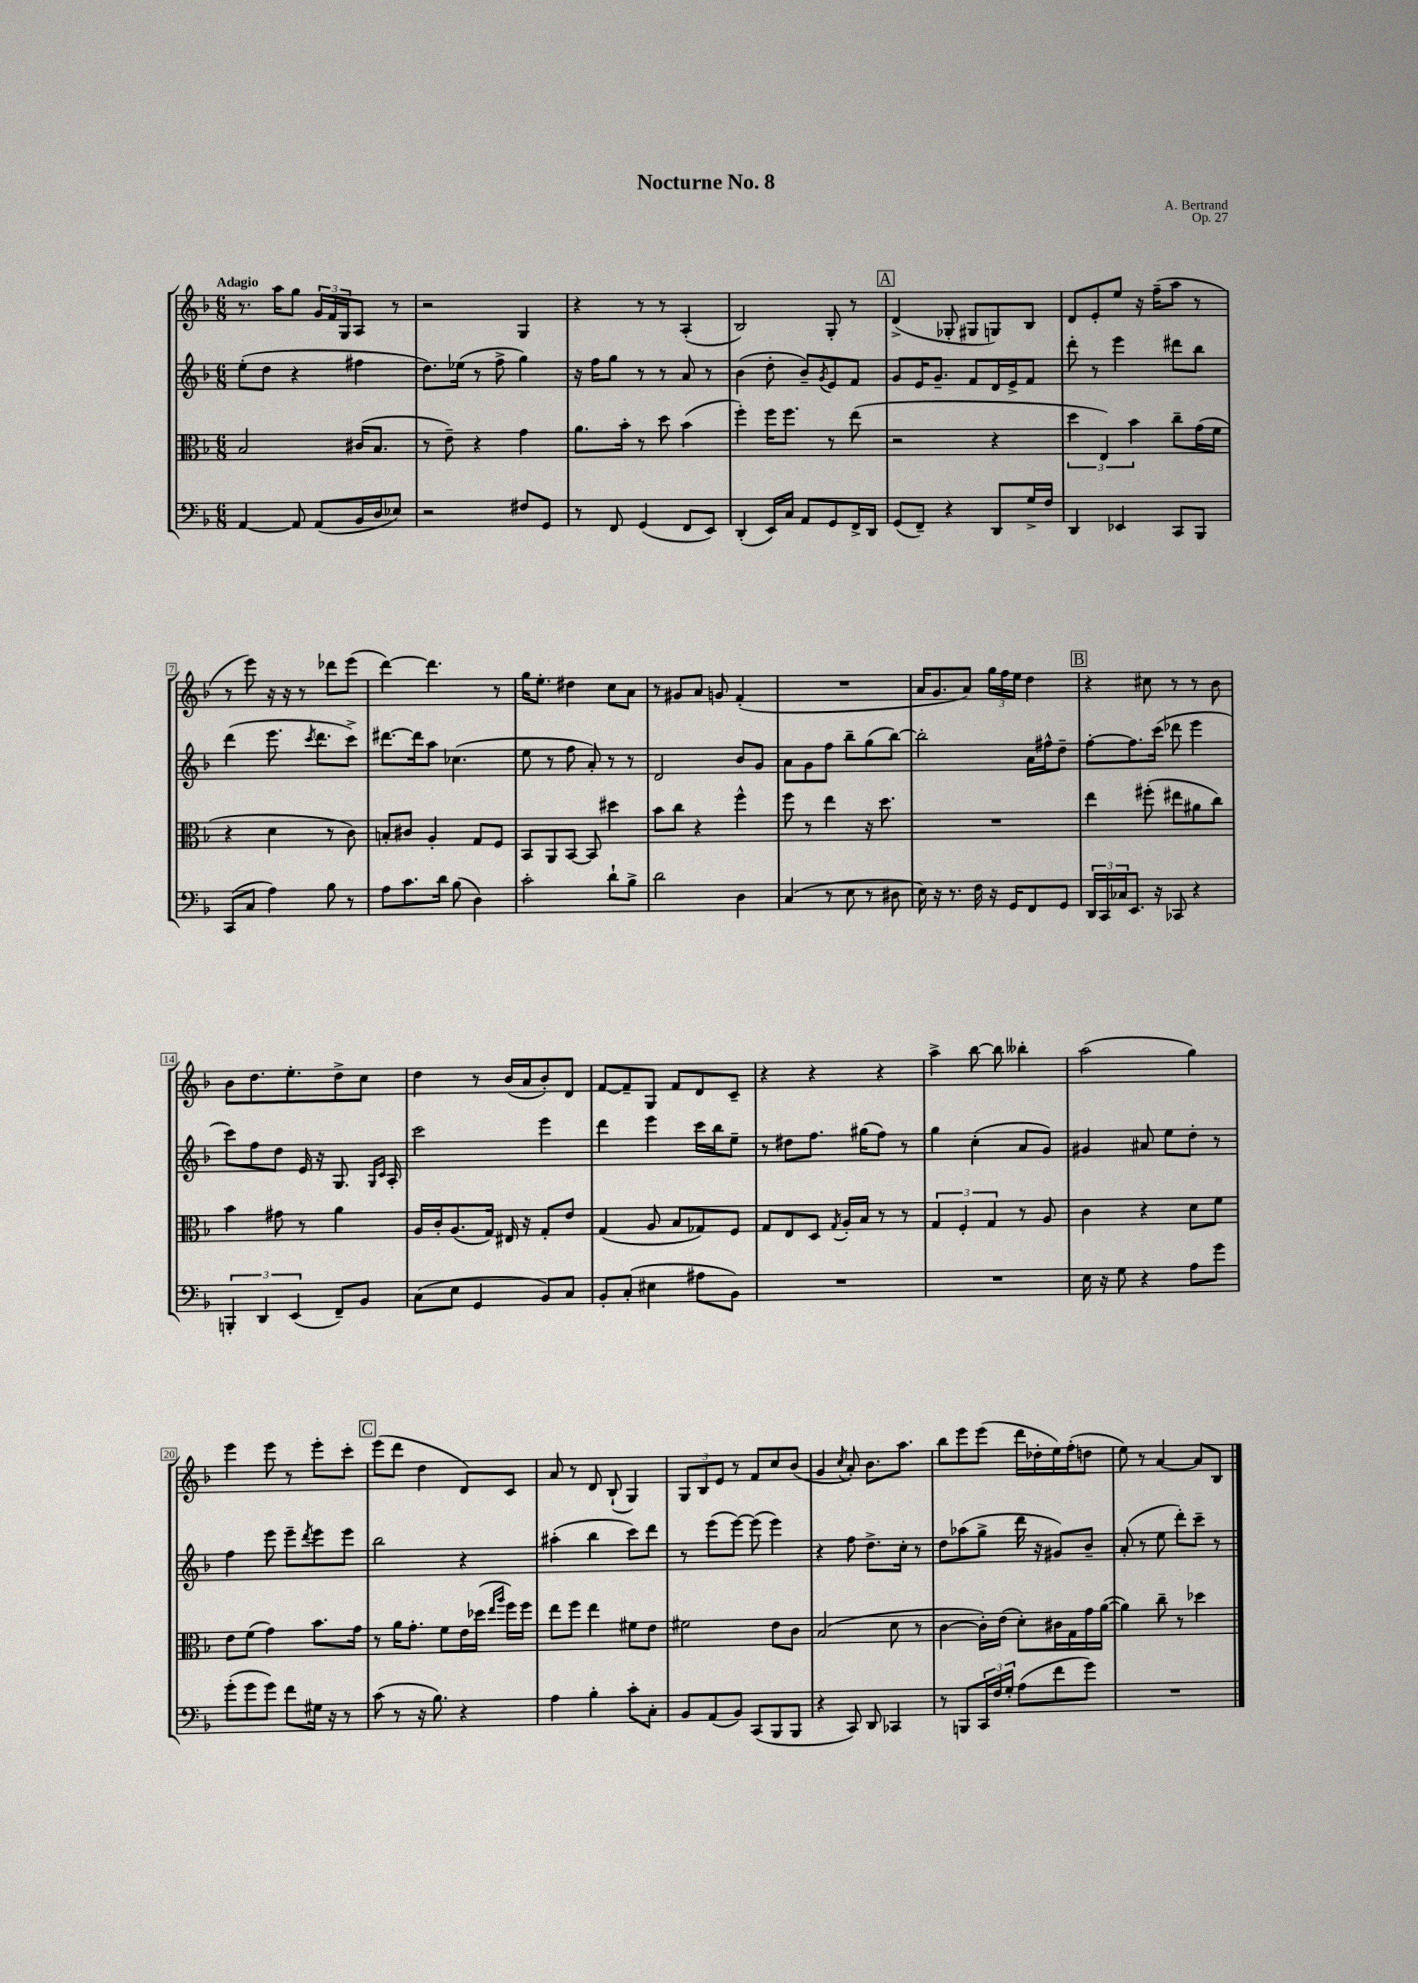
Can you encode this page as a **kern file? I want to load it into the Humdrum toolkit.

**kern	**kern	**kern	**kern
*staff4	*staff3	*staff2	*staff1
*clefF4	*clefC3	*clefG2	*clefG2
*k[b-]	*k[b-]	*k[b-]	*k[b-]
*M6/8	*M6/8	*M6/8	*M6/8
[4AA	2B-	(8ee'	8.r
.	.	8dd	.
.	.	.	16aa
8AA]	.	4r	8gg
(8AA	.	.	24g
.	.	.	24f
.	.	.	24G
16BB-	(16c#	4ff#	8A
16D	8.B-	.	.
8E-)	.	.	8r
=	=	=	=
2r	8r	8.dd)	2r
.	8e~)	.	.
.	.	(16ee-	.
.	4r	8r	.
.	.	8ff^	.
8F#	4g	4gg)	4G
8GG	.	.	.
=	=	=	=
8r	8.a	16r	4r
.	.	16ff	.
8FF	.	8gg	.
.	16b-'	.	.
(4GG	8r	8r	8r
.	8dd	8r	8r
8FF	(4b-	8a	(4A'
8EE)	.	8r	.
=	=	=	=
(4DD'	4ff')	(4b-	2B-)
16EE)	16ff	8dd'	.
16C	8.ff	.	.
8AA	.	8b-~)	.
.	.	8qg	.
8GG	8r	8e	8G'
16FF^	(8ee	8f	8r
16DD	.	.	.
=	=	=	=
(8GG	2r	8g	(4d^
8FF~)	.	16e	.
.	.	8.g~	.
4r	.	.	8G-'
.	.	8f	8G#
8DD	4r	16d	8G)
.	.	16e^	.
16G^	.	8f	8B-
16F	.	.	.
=	=	=	=
4DD	6dd	8ddd'	8d
.	.	8r	8e'
.	6E)	.	.
4EE-	.	4eee	8ee
.	6b-	.	.
.	.	.	16r
.	.	.	(16ff~
8CC	8cc~	8ddd#	8aa
8BBB-	(16g	8bb-	8r
.	16f	.	.
=	=	=	=
(8CC	4r	(4ddd	8r
8C	.	.	8eee)
4A)	4d	8.eee	16r
.	.	.	16r
.	.	.	8r
.	.	8qccc	.
.	.	8.ddd	.
8B-	8r	.	8ddd-
8r	8c)	8ccc^)	(8eee
=	=	=	=
8A	8B'	[8.ddd#	[4ddd)
8.c	8c#	.	.
.	.	16ddd#]	.
.	4A'	8aa	4.ddd]
16d	.	.	.
(8B-	.	(4.cc-	.
4D)	8G	.	.
.	8F	.	8r
=	=	=	=
2c'	8BB-	8ee	16gg
.	.	.	8.ee'
.	8AA	8r	.
.	[8BB-	8ff	4dd#
.	8BB-]	8a')	.
8d`	4dd#	8r	8cc
8B-^	.	8r	8a
=	=	=	=
2d	8b-	2d	8r
.	8cc	.	8g#
.	4r	.	8a
.	.	.	8g
4D	4ff^^	8b-	(4f'
.	.	8g	.
=	=	=	=
(4C	8ff	8a	2.r
.	8r	8g	.
8r	4ee	8ff	.
8E	.	8bb-~	.
8r	16r	(8gg	.
.	8.dd	.	.
8D#	.	[8bb-)	.
=	=	=	=
16E)	2.r	2bb-']	16a
16r	.	.	8.g
8.r	.	.	.
.	.	.	8a)
16F	.	.	.
16r	.	.	24gg
.	.	.	24ff
16GG	.	.	.
.	.	.	24ee
8FF	.	16a	4dd
.	.	16ff#^^	.
8GG	.	8dd~	.
=	=	=	=
24DD	4ee	[8ff'	4r
24CC	.	.	.
24C-	.	.	.
8.EE	.	8.ff]	.
.	(8ff#'	.	8cc#
16r	.	(16ccc	.
8CC-	8ee#	8ddd-	8r
4r	8a#	4eee	8r
.	8cc)	.	8b-
=	=	=	=
6BBB'	4b-	8ccc)	8b-
.	.	8ff	8.dd
6DD	.	.	.
.	8g#	8dd	.
.	.	.	8.ee'
(6EE	.	.	.
.	8r	16e	.
.	.	16r	.
8FF~)	4a	8.G	8dd^
8BB-	.	.	8cc
.	.	16qqG	.
.	.	16qqc	.
.	.	16A'	.
=	=	=	=
(8C	16A	2ccc	4dd
.	16c'	.	.
8E	(8.A	.	.
4GG	.	.	8r
.	16G)	.	.
.	16E#	.	(16b-
.	16r	.	16a
8BB-)	8G'	4eee	8b-')
8C	8e	.	8d
=	=	=	=
8BB-'	(4G	4ddd	[8f
(8C'	.	.	8f~]
4E#	8A	4eee	8G
.	8B-	.	8f
8A#	8G-)	16ccc	8d
.	.	16bb-	.
8BB-)	8F	8ee~	8c~
=	=	=	=
2.r	8G	8r	4r
.	8E	8dd#	.
.	8D	8.ff	4r
.	8qG	.	.
.	16A'	.	.
.	16B-	(16gg#	.
.	8r	8ff)	4r
.	8r	8r	.
=	=	=	=
2.r	6G	4gg	4aa^
.	6F'	.	.
.	.	(4cc'	[8bb-
.	6G	.	.
.	.	.	8bb-]
.	8r	8a	4bb--'
.	8A	8g)	.
=	=	=	=
16E	4c	4g#	(2aa
16r	.	.	.
8G	.	.	.
4r	4r	8a#	.
.	.	8ee	.
8A	8d	8dd'	4gg)
8g	8f	8r	.
=	=	=	=
(8g'	8e	4ff	4eee
8g	(8f	.	.
8g)	4g)	8eee	8eee
8f	.	8eee~	8r
.	.	8qddd	.
16G#	8.b-	8eee	8eee'
16r	.	.	.
8r	.	8eee	8ccc'
.	16g	.	.
=	=	=	=
(8c	8r	2bb-	(8eee
8r	16a	.	8ddd
.	8.g'	.	.
16r	.	.	4dd
8.B-)	.	.	.
.	8f	.	.
4r	16e	4r	8d)
.	(16dd-	.	.
.	16qqee	.	.
.	16qqaa	.	.
.	16ff)	.	8c
.	16ff	.	.
=	=	=	=
4A	8ee	(4aa#'	8a
.	8ff	.	8r
4B-'	4ee	4bb-	8d
.	.	.	(8B-`
8c'	8f#	8ccc)	4G)
8C'	8e	8ddd	.
=	=	=	=
8BB-	2f#	8r	12G
.	.	.	12B-
(8AA	.	(8eee	.
.	.	.	12e
8BB-)	.	[8eee)	8r
(8CC	.	(8eee]	8f
8BBB-	8e	4eee)	8cc
8BBB-	8c	.	(8b-
=	=	=	=
4r	(2B-	4r	4g
.	.	.	8qcc
8CC)	.	8ff	8a')
8DD	.	8.dd^	8.b-
4CC-	8d	.	.
.	.	16cc'	8.aa
.	8r	8r	.
=	=	=	=
8r	[4c	8dd	8bb-
8BBB	.	(8aa-	8eee
24CC	16c'])	8gg^	(8eee
24F	.	.	.
.	(16e	.	.
24G'	.	.	.
(8A	8d')	16ddd	16ddd
.	.	16r	16dd-'
8f	16c#	8g#)	16ee)
.	16G	.	(16ff'
8g)	16g	8b-~	8dd
.	([16a	.	.
=	=	=	=
2.r	4a])	(8a'	8ee)
.	.	8r	8r
.	8cc~	8ee	[4a
.	8r	8ddd')	.
.	4dd-	8ccc~	8a]
.	.	8r	8B-
==	==	==	==
*-	*-	*-	*-
